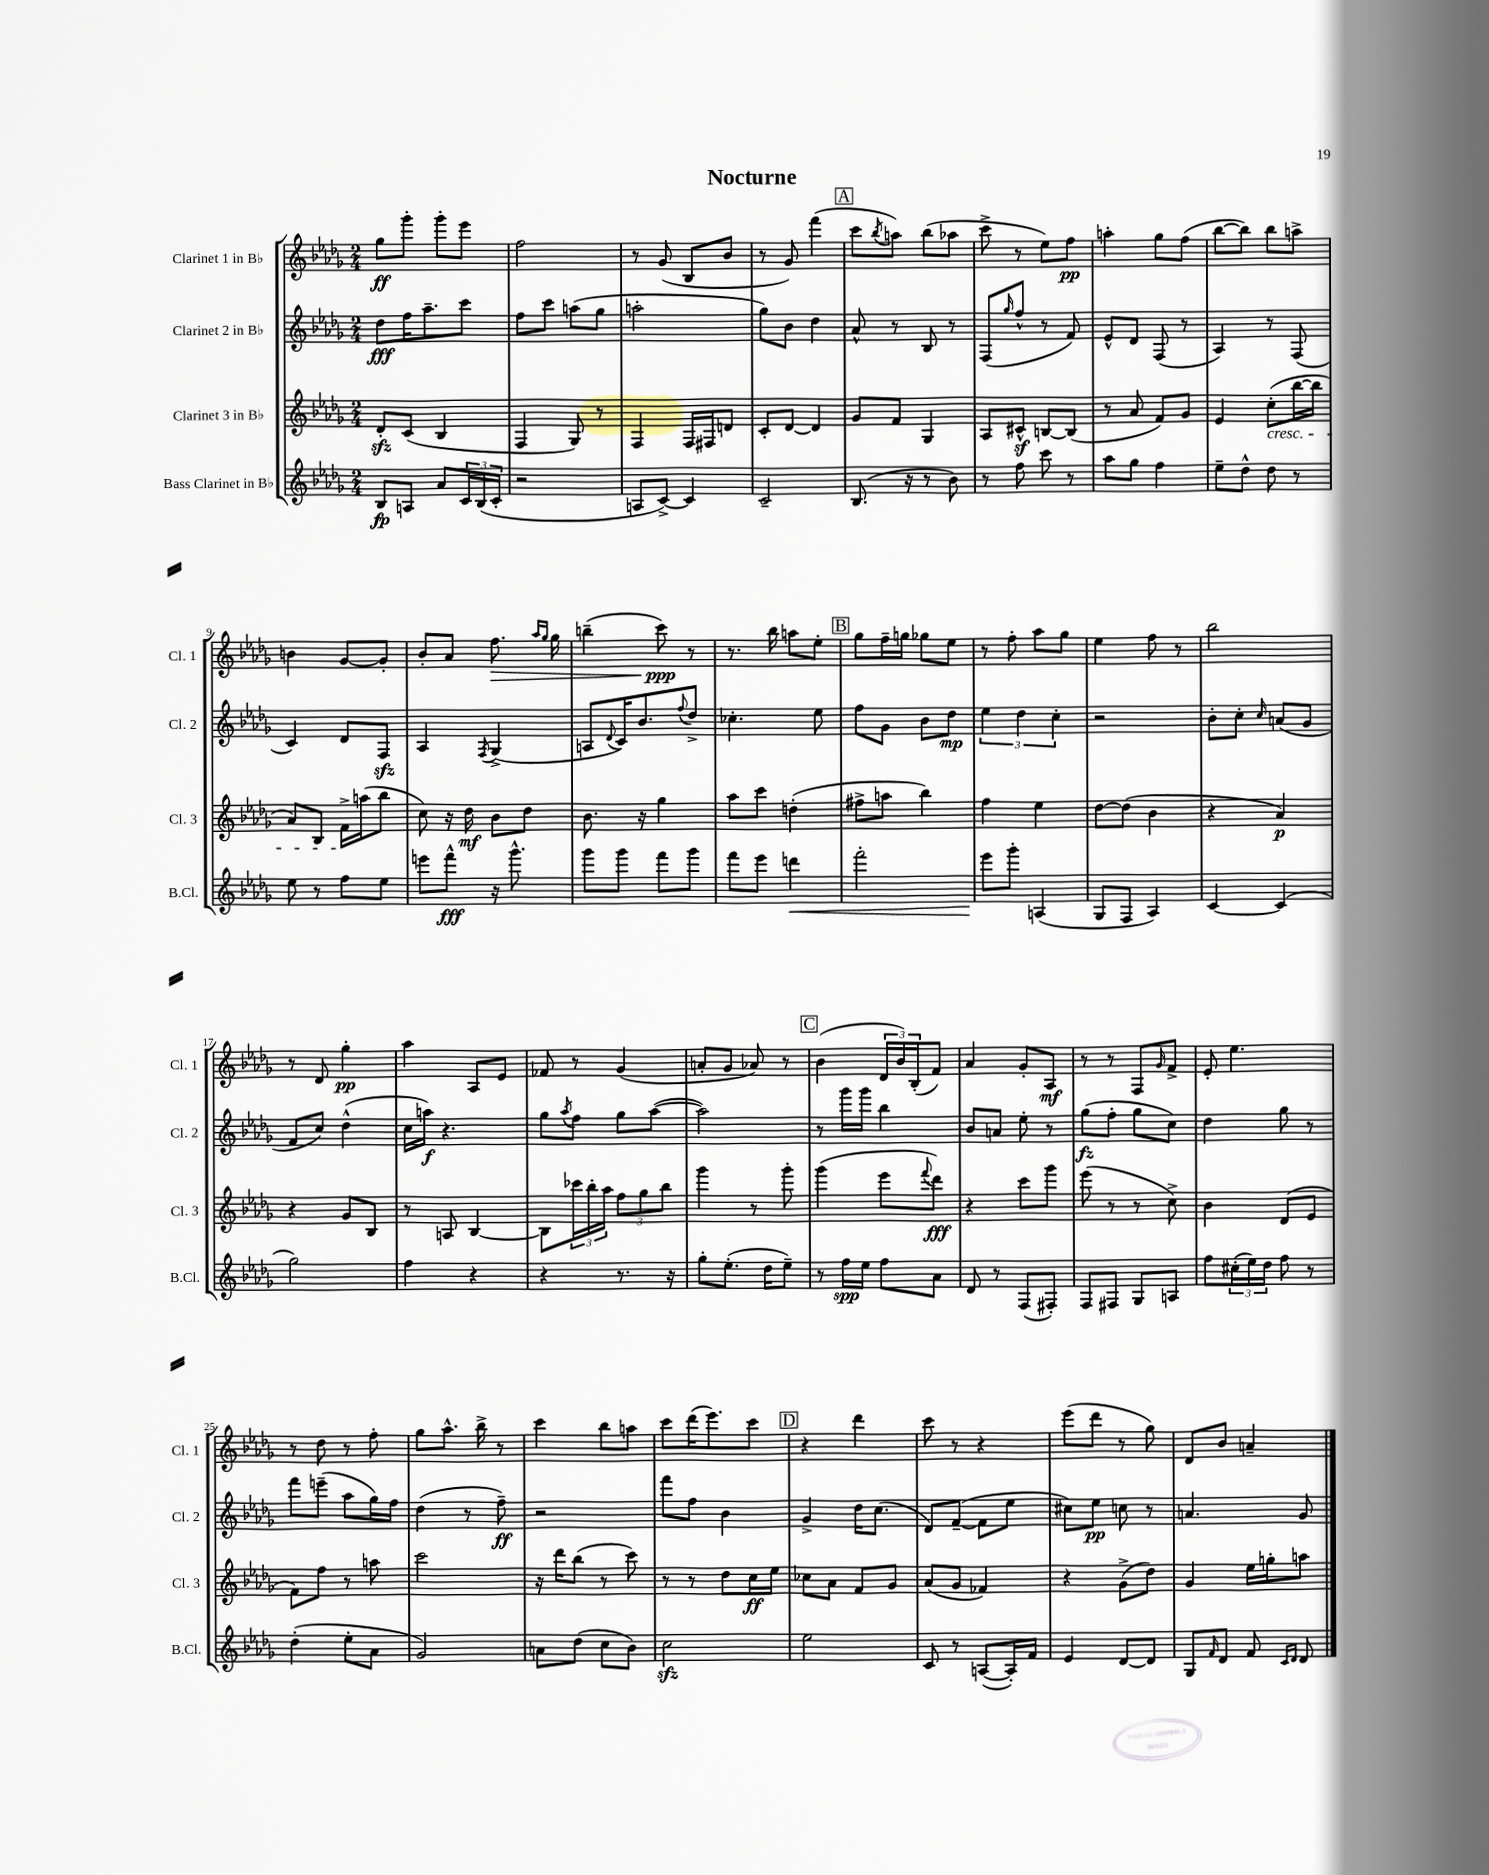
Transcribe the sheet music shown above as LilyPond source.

\header { title = "Nocturne" }
<<
\new StaffGroup <<
\new Staff = "s0" \with { instrumentName = "Clarinet 1 in Bb" shortInstrumentName = "Cl. 1" } {
    \clef treble \key des \major \numericTimeSignature \time 2/4
    ges''8\ff ges'''8-. ges'''8-. ees'''8 |
    f''2 |
    r8 ges'8( bes8 bes'8 |
    r8 ges'8) f'''4( |
    \mark \markup { \box "A" } c'''8 \acciaccatura { bes''8 } a''8) bes''8( aes''8 |
    c'''8-> r8 ees''8) f''8\pp |
    a''4-. ges''8 f''8( |
    bes''8~ bes''8) bes''8 a''8-> |
    b'4 ges'8~ ges'8-. |
    bes'8-. aes'8 f''8.\> \grace { aes''16 ges''16 } ges''16 |
    b''4--( c'''8\ppp\!) r8 |
    r8. bes''16 a''8 ees''8-. |
    \mark \markup { \box "B" } ges''8 f''16-- g''16 ges''8 ees''8 |
    r8 f''8-. aes''8 ges''8 |
    ees''4 f''8 r8 |
    bes''2 |
    r8 des'8 ges''4-.\pp |
    aes''4 aes8 ees'8 |
    fes'8 r8 ges'4( |
    a'8-. ges'8 aes'8) r8 |
    \mark \markup { \box "C" } bes'4( \tuplet 3/2 { des'16 bes'16) bes16-.( } f'8) |
    aes'4 ges'8-. aes8\mf |
    r8 r8 f8 \grace { ges'16 } f'8-> |
    ees'8-. ees''4. |
    r8 des''8 r8 f''8-. |
    ges''8 aes''8.-^ bes''16-> r8 |
    c'''4 bes''8 a''8 |
    c'''8 des'''16( ees'''8.) c'''8 |
    \mark \markup { \box "D" } r4 des'''4 |
    c'''8 r8 r4 |
    ees'''8( des'''8 r8 ges''8) |
    des'8 bes'8 a'4-- \bar "|." |
}
\new Staff = "s1" \with { instrumentName = "Clarinet 2 in Bb" shortInstrumentName = "Cl. 2" } {
    \clef treble \key des \major \numericTimeSignature \time 2/4
    des''8\fff f''16 aes''8.-- c'''8 |
    f''8 c'''8 a''8( ges''8 |
    a''2-. |
    ges''8) bes'8 des''4 |
    \mark \markup { \box "A" } aes'8-^ r8 bes8 r8 |
    f8( \grace { ges''16 } f''8-^ r8 f'8) |
    ees'8-^ des'8 f8( r8 |
    aes4) r8 f8( |
    c'4) des'8 f8\sfz |
    aes4 \acciaccatura { f8 } ges4->( |
    a8 \appoggiatura { des'8 } c'16) bes'8. \appoggiatura { f''8 } des''8-> |
    ces''4.-. ees''8 |
    \mark \markup { \box "B" } f''8 ges'8 bes'8 des''8\mp |
    \tuplet 3/2 { ees''4 des''4 c''4-. } |
    r2 |
    bes'8-. c''8-. \grace { c''16 } a'8( ges'8 |
    f'8 c''8) des''4-^( |
    c''16 a''16\f) r4. |
    ges''8 \acciaccatura { aes''8 } f''8 ges''8 aes''8~( |
    aes''2) |
    \mark \markup { \box "C" } r8 ges'''16 ges'''16 bes''4 |
    bes'8 a'8 ees''8-. r8 |
    ges''8\fz( f''8-. ges''8 c''8) |
    des''4 ges''8 r8 |
    f'''8 e'''8--( aes''8 ges''16) f''16 |
    des''4( r8 f''8--\ff) |
    r2 |
    f'''8 f''8 bes'4 |
    \mark \markup { \box "D" } ges'4-> des''16 c''8.( |
    des'8) f'8~--( f'8 ees''8 |
    cis''8) ees''8\pp c''8 r8 |
    a'4. ges'8 \bar "|." |
}
\new Staff = "s2" \with { instrumentName = "Clarinet 3 in Bb" shortInstrumentName = "Cl. 3" } {
    \clef treble \key des \major \numericTimeSignature \time 2/4
    des'8-.\sfz c'8( bes4 |
    f4 ges8) r8 |
    f4 f16 fis16 d'8 |
    c'8-. des'8~ des'4 |
    \mark \markup { \box "A" } ges'8 f'8 ges4 |
    aes8 cis'8-^\sf b8~ b8( |
    r8 aes'8 f'8) ges'8 |
    ees'4 c''8-.\cresc( bes''16~ bes''16 |
    aes'8) bes8 f'16->\! a''16( bes''8 |
    c''8) r16 des''16\mf bes'8 des''8 |
    bes'8. r16 ges''4 |
    aes''8 c'''8 d''4-.( |
    \mark \markup { \box "B" } fis''8-> a''8 bes''4) |
    f''4 ees''4 |
    des''8~ des''8( bes'4 |
    r4 aes'4\p) |
    r4 ges'8 bes8 |
    r8 a8 bes4~ |
    bes8 \tuplet 3/2 { ces'''16 bes''16-. aes''16 } \tuplet 3/2 { f''8 ges''8 bes''8 } |
    ges'''4 r8 ges'''8-. |
    \mark \markup { \box "C" } ges'''4( ees'''8 \appoggiatura { f'''8 } des'''8\fff) |
    r4 c'''8 ges'''8 |
    ees'''8( r8 r8 c''8->) |
    bes'4 des'8( ees'8 |
    f'8) f''8 r8 a''8 |
    c'''2 |
    r16 des'''16 bes''8( r8 c'''8) |
    r8 r8 des''8 c''16\ff ees''16 |
    \mark \markup { \box "D" } ces''8 aes'8 f'8 ges'8 |
    aes'8( ges'8 fes'4) |
    r4 ges'8->( des''8) |
    ges'4 ees''16 g''16-. a''8 \bar "|." |
}
\new Staff = "s3" \with { instrumentName = "Bass Clarinet in Bb" shortInstrumentName = "B.Cl." } {
    \clef treble \key des \major \numericTimeSignature \time 2/4
    bes8\fp a8 aes'8 \tuplet 3/2 { c'16 bes16( c'16-. } |
    r2 |
    a8 c'8~->) c'4 |
    c'2-- |
    \mark \markup { \box "A" } bes8.( r16 r8 bes'8) |
    r8 f''8 c'''8 r8 |
    aes''8 ges''8 f''4 |
    ees''8-- des''8-^ des''8 r8 |
    ees''8 r8 f''8 ees''8 |
    e'''8 f'''8-^\fff r16 ges'''8.-^ |
    ges'''8 ges'''8 f'''8 ges'''8 |
    f'''8 ees'''8 d'''4\< |
    \mark \markup { \box "B" } f'''2-. |
    ees'''8\! ges'''8-. a4( |
    ges8 f8 aes4) |
    c'4~ c'4( |
    ges''2) |
    f''4 r4 |
    r4 r8. r16 |
    ges''8-. ees''8.-.( des''16 ees''8--) |
    \mark \markup { \box "C" } r8 f''16\spp ees''16 f''8 aes'8 |
    des'8 r8 f8( fis8-.) |
    f8 fis8 ges8 a8 |
    f''8 \tuplet 3/2 { cis''16-.( ees''16) des''16 } f''8 r8 |
    des''4-.( ees''8-. aes'8 |
    ges'2) |
    a'8 des''8( c''8 bes'8) |
    c''2\sfz |
    \mark \markup { \box "D" } ees''2 |
    c'8 r8 a8~( a16-.) f'16 |
    ees'4 des'8~ des'8 |
    ges8 \grace { f'16 } des'8 f'8 \grace { c'16 des'16 } des'8 \bar "|." |
}
>>
>>
